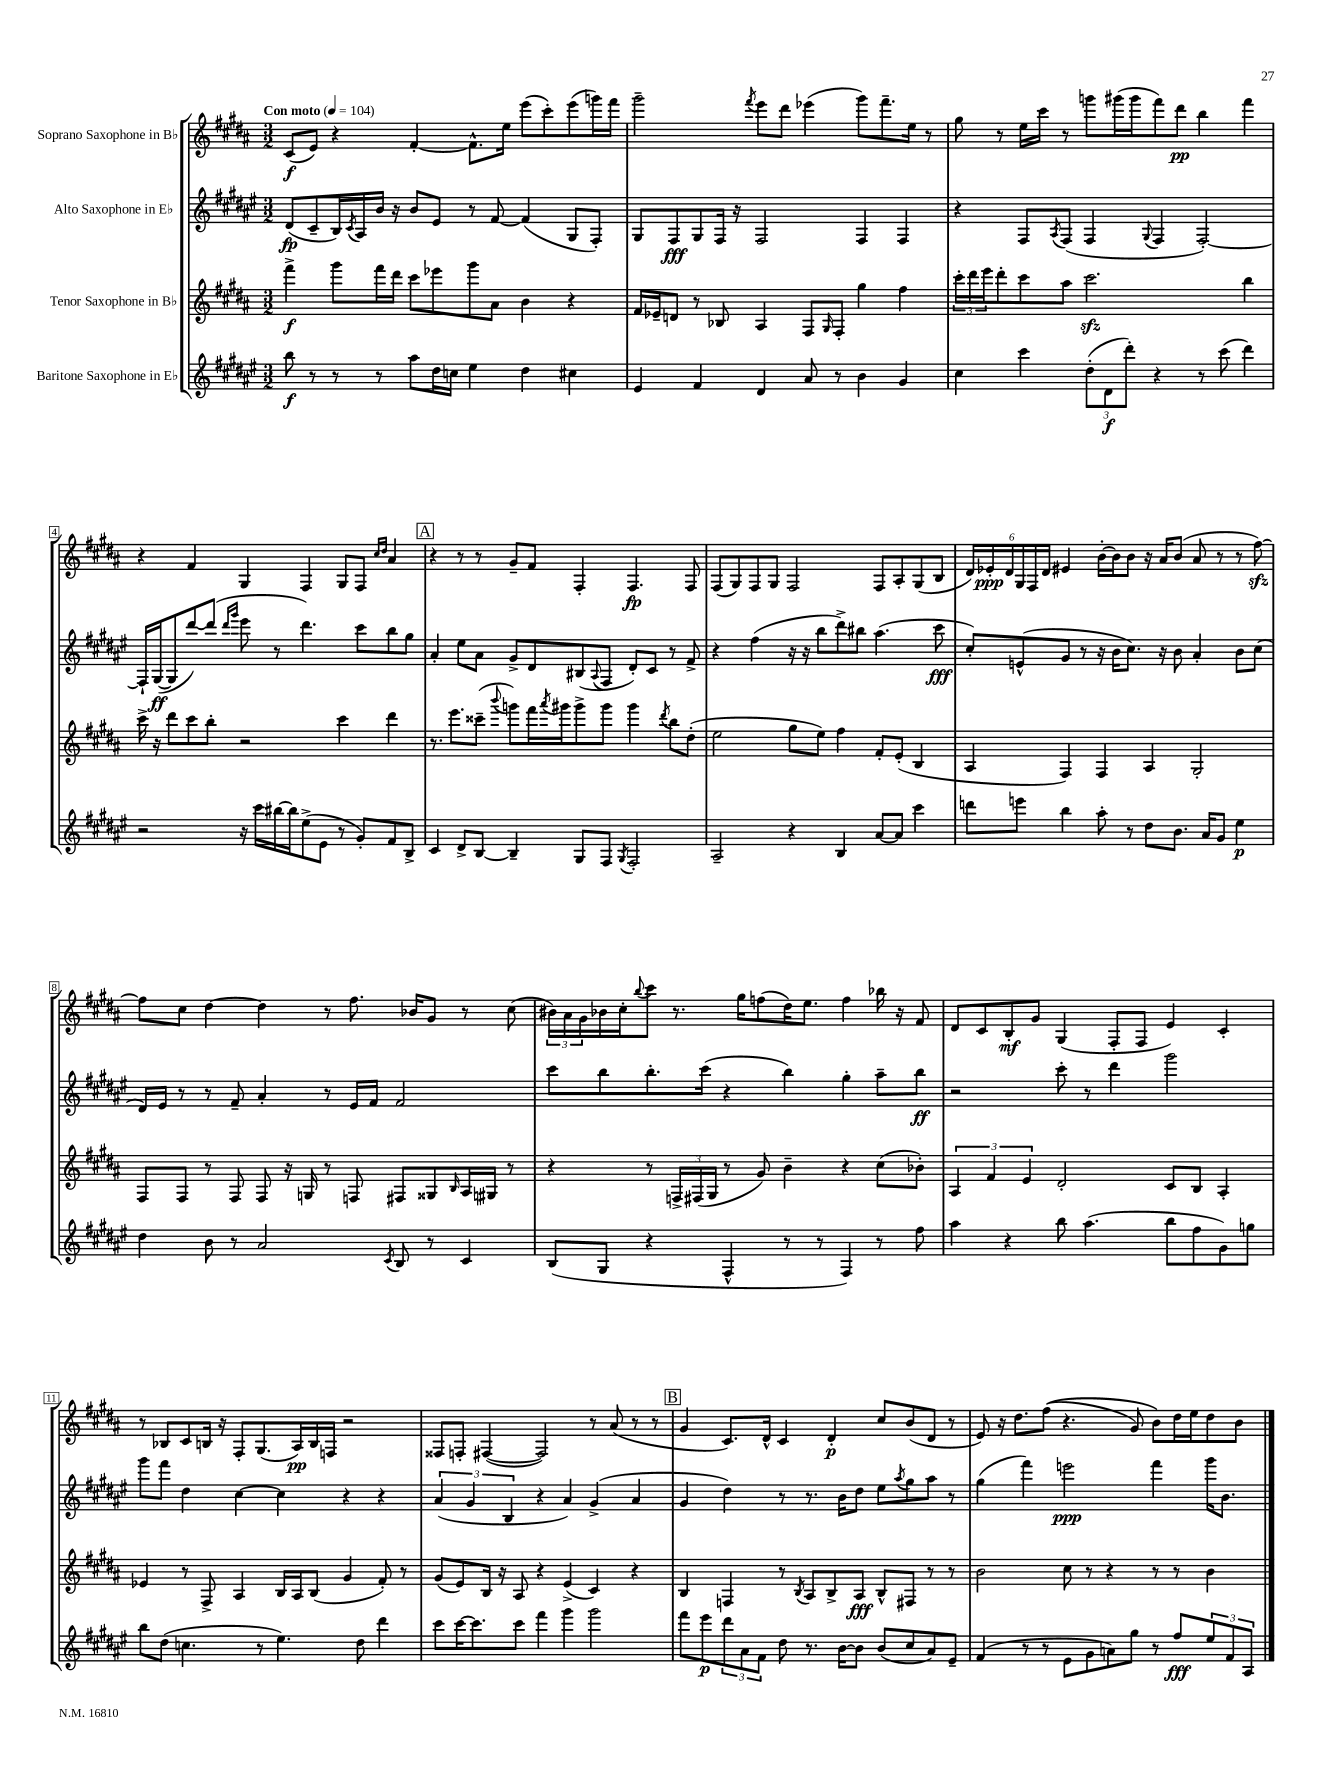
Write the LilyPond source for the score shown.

<<
\new StaffGroup <<
\new Staff = "s0" \with { instrumentName = "Soprano Saxophone in Bb" } {
    \clef treble \key b \major \numericTimeSignature \time 3/2 \tempo "Con moto" 4 = 104
    cis'8\f( e'8) r4 fis'4~-. fis'8.-^ e''16 e'''8( cis'''8-.) e'''8( g'''16) fis'''16 |
    gis'''2-- \acciaccatura { fis'''8 } e'''8 dis'''8 ees'''4( gis'''8) fis'''8.-- e''16 r8 |
    gis''8 r8 e''16 cis'''16 r8 g'''8 gis'''16( gis'''16 fis'''8) dis'''8\pp b''4 fis'''4 |
    r4 fis'4 gis4 fis4 gis8 fis8 \grace { cis''16 dis''16 } ais'4 |
    \mark \markup { \box "A" } r4 r8 r8 gis'8-- fis'8 fis4-. fis4.\fp fis8 |
    fis8( gis8) fis8 gis8 fis2 fis8 ais8-. gis8( b8 |
    \tuplet 6/4 { dis'16) ees'16-.\ppp dis'16 gis16 fis16 dis'16 } eis'4 b'16~-. b'16 b'8 r16 ais'16 b'8( ais'8 r8 r8 fis''8~\sfz) |
    fis''8 cis''8 dis''4~ dis''4 r8 fis''8. bes'16 gis'8 r8 cis''8( |
    \tuplet 3/2 { bis'16) ais'16 gis'16 } bes'16 cis''16-. \appoggiatura { b''8 } cis'''8 r8. gis''16 f''8( dis''16) e''8. f''4 bes''16 r16 fis'8 |
    dis'8 cis'8 b8-.\mf gis'8 gis4( fis8-. fis8 e'4) cis'4-. |
    r8 bes8 cis'8 b16 r16 fis8-. gis8.( ais16\pp) b16 f16 r2 |
    fisis8 f8-. fis4~( fis2) r8 ais'8( r8 r8 |
    \mark \markup { \box "B" } gis'4 cis'8.) dis'16-^ cis'4 dis'4-.\p cis''8 b'8( dis'8 r8 |
    e'8) r16 dis''8. fis''8(\( r4. gis'8) b'8\) dis''16 e''16 dis''8 b'8 \bar "|." |
}
\new Staff = "s1" \with { instrumentName = "Alto Saxophone in Eb" } {
    \clef treble \key fis \major \numericTimeSignature \time 3/2
    dis'8\fp( cis'8-- b16) \acciaccatura { cis'8 } ais16 b'16 r16 b'8 eis'8 r8 fis'8~ fis'4( gis8 fis8-.) |
    gis8 fis8\fff gis8 fis16 r16 fis2 fis4 fis4 |
    r4 fis8 \acciaccatura { ais8 } fis8( fis4 \appoggiatura { gis8 } fis4 fis2~-.) |
    fis16-! gis16~\ff( gis8 dis'''8~) dis'''8( \grace { dis'''16 gis'''16 } eis'''8 r8 dis'''4.) cis'''8 b''8 gis''8 |
    \mark \markup { \box "A" } ais'4-. eis''8 ais'8 gis'8-> dis'8 bis8( \appoggiatura { ais8 } fis8 dis'8-.) cis'8 r8 fis'8-> |
    r4 fis''4( r16 r16 b''8 dis'''8->) bis''8 ais''4.( cis'''8\fff |
    cis''8-.) e'8-^( gis'8 r8 r16 b'16 cis''8.) r16 b'8 ais'4-. b'8 cis''8( |
    dis'16) eis'16 r8 r8 fis'8-- ais'4-. r8 eis'16 fis'16 fis'2 |
    cis'''8 b''8 b''8.-. cis'''16( r4 b''4) gis''4-. ais''8-- b''8\ff |
    r2 cis'''8-. r8 dis'''4 gis'''2 |
    gis'''8 fis'''8 dis''4 cis''4~ cis''4 r4 r4 |
    \tuplet 3/2 { ais'4( gis'4 b4 } r4 ais'4) gis'4->( ais'4 |
    \mark \markup { \box "B" } gis'4 dis''4) r8 r8. b'16 dis''8 eis''8 \acciaccatura { ais''8 } gis''8 ais''8 r8 |
    gis''4( fis'''4) e'''2\ppp fis'''4 gis'''16 b'8. \bar "|." |
}
\new Staff = "s2" \with { instrumentName = "Tenor Saxophone in Bb" } {
    \clef treble \key b \major \numericTimeSignature \time 3/2
    fis'''4->\f gis'''8 fis'''16 dis'''16 cis'''8 ees'''8 gis'''8 ais'8 b'4 r4 |
    fis'16 ees'16-- d'8 r8 bes8 ais4 fis8 \grace { gis16 } fis8-. gis''4 fis''4 |
    \tuplet 3/2 { cis'''16-. dis'''16 e'''16 } dis'''8-. cis'''8 ais''8 cis'''2.\sfz b''4 |
    cis'''16-> r16 dis'''8 cis'''8 b''8-. r2 cis'''4 dis'''4 |
    \mark \markup { \box "A" } r8. e'''8. cisis'''8--( \appoggiatura { b'''8 } g'''8) fis'''16 \acciaccatura { ais'''8 } gis'''16 gis'''8-> gis'''8 gis'''4 \acciaccatura { dis'''8 } b''8 dis''8-.( |
    e''2 gis''8 e''8) fis''4 fis'8-. e'8-.( b4 |
    ais4 fis4) fis4 ais4 gis2-. |
    fis8 fis8 r8 fis8 fis8 r16 g16 r8 f8 fis8 gisis8 \grace { b16 } ais16 gis16 r8 |
    r4 r8 \tuplet 3/2 { f16-> fis16( gis16 } r8 gis'8) b'4-- r4 cis''8( bes'8-.) |
    \tuplet 3/2 { ais4 fis'4 e'4 } dis'2-. cis'8 b8 ais4-. |
    ees'4 r8 fis8-> ais4 b16 ais16 b8( gis'4 fis'8-.) r8 |
    gis'8( e'8) b16 r16 ais8 r4 e'4->( cis'4) r4 |
    \mark \markup { \box "B" } b4 f4 r8 \acciaccatura { b8 } ais8 b8-> ais8\fff b8-^ fis8 r8 r8 |
    b'2 cis''8 r8 r4 r8 r8 b'4 \bar "|." |
}
\new Staff = "s3" \with { instrumentName = "Baritone Saxophone in Eb" } {
    \clef treble \key fis \major \numericTimeSignature \time 3/2
    b''8\f r8 r8 r8 ais''8 dis''16 c''16 eis''4 dis''4 cis''4 |
    eis'4 fis'4 dis'4 ais'8 r8 b'4 gis'4 |
    cis''4 cis'''4 \tuplet 3/2 { dis''8-.( dis'8\f dis'''8-.) } r4 r8 cis'''8( dis'''4) |
    r2 r16 cis'''16 bis''16~ bis''16 eis''8->( eis'8 r8 gis'8-.) fis'8 b8-> |
    \mark \markup { \box "A" } cis'4 dis'8-> b8~ b4-- gis8 fis8 \acciaccatura { gis8 } fis2-. |
    ais2-- r4 b4 ais'8~ ais'8 cis'''4 |
    d'''8 e'''8 b''4 ais''8-. r8 dis''8 b'8. ais'16 gis'8 eis''4\p |
    dis''4 b'8 r8 ais'2 \acciaccatura { cis'8 } b8 r8 cis'4 |
    b8( gis8 r4 fis4-^ r8 r8 fis4) r8 fis''8 |
    ais''4 r4 b''8 ais''4.( b''8 fis''8 gis'8) g''8 |
    b''8 dis''8( c''4. r8 eis''4.) dis''8 dis'''4 |
    cis'''8 cis'''16~ cis'''8. cis'''8 fis'''4 gis'''4 gis'''2 |
    \mark \markup { \box "B" } fis'''8 eis'''8\p \tuplet 3/2 { dis'''8 ais'8 fis'8 } dis''8 r8. b'16~ b'8 b'8( cis''8 ais'8) eis'8-- |
    fis'4( r8 r8 eis'8 gis'8 a'8) gis''8 r8 fis''8\fff \tuplet 3/2 { eis''8 fis'8 ais8 } \bar "|." |
}
>>
>>
\layout { \context { \Score \override BarNumber.stencil = #(make-stencil-boxer 0.1 0.3 ly:text-interface::print) } }
